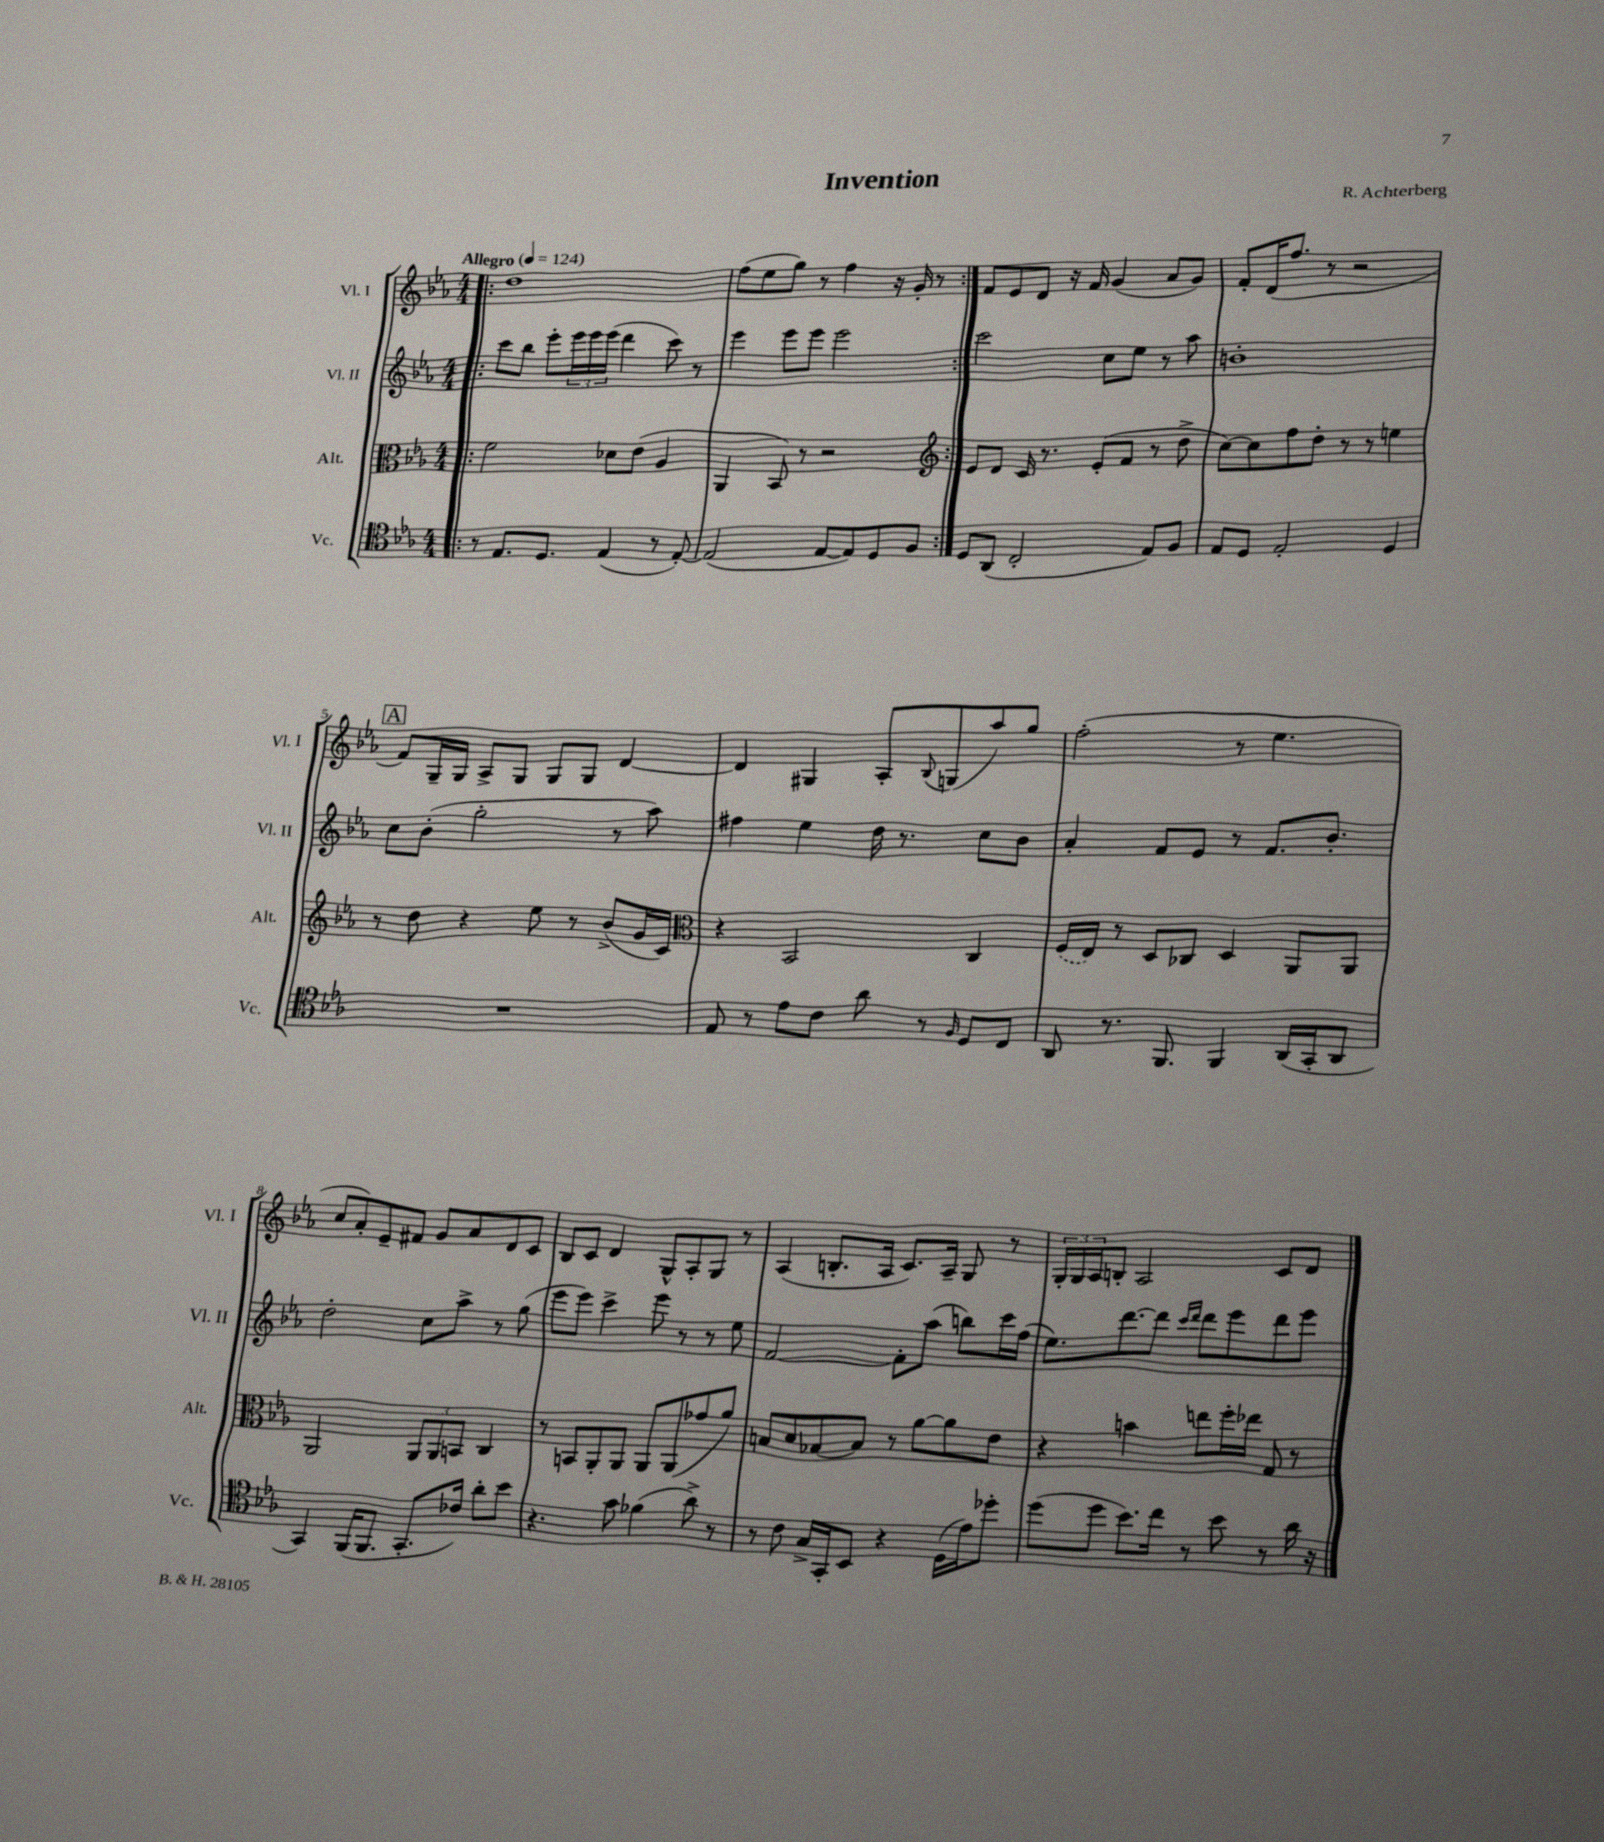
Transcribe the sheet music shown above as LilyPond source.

\header { title = "Invention" composer = "R. Achterberg" }
<<
\new StaffGroup <<
\new Staff = "s0" \with { instrumentName = "Vl. I" shortInstrumentName = "Vl. I" } {
    \clef treble \key ees \major \numericTimeSignature \time 4/4 \tempo "Allegro" 4 = 124
    \repeat volta 2 { \bar ".|:" d''1 |
    f''8( ees''8 g''8) r8 f''4 r16 g'16-. r8 | }
    f'8 ees'8 d'8 r16 f'16 g'4( aes'8 g'8) |
    f'8-. d'16( f''8. r8 r2 |
    \mark \markup { \box "A" } f'8) g16-- g16 aes8-> g8 g8 g8 d'4~ |
    d'4 gis4 aes8-. \appoggiatura { bes8 } g8( aes''8) g''8 |
    f''2-.( r8 ees''4. |
    c''8 aes'8-.) ees'8-- fis'8 g'8 aes'8 d'8 c'8 |
    bes8 c'8 d'4 g8-^ aes8-. g8 r8 |
    aes4( b8.-. aes16 c'8.) aes16-- g8 r8 |
    \tuplet 3/2 { g16-. g16 aes16 } b8-. aes2 c'8 d'8 \bar "|." |
}
\new Staff = "s1" \with { instrumentName = "Vl. II" shortInstrumentName = "Vl. II" } {
    \clef treble \key ees \major \numericTimeSignature \time 4/4
    \repeat volta 2 { \bar ".|:" c'''8 bes''8 ees'''8-. \tuplet 3/2 { ees'''16 ees'''16 ees'''16( } d'''4 c'''8) r8 |
    ees'''4 ees'''8 ees'''8 ees'''2 | }
    c'''2 c''8 ees''8 r8 aes''8 |
    b'1-. |
    \mark \markup { \box "A" } c''8 bes'8-.( g''2-. r8 aes''8) |
    fis''4 ees''4 d''16 r8. c''8 bes'8 |
    aes'4-. f'8 ees'8 r8 f'8. bes'8.-. |
    d''2-. c''8 aes''8-> r8 g''8( |
    ees'''8 ees'''8) c'''4-> ees'''8 r8 r8 ees''8 |
    f'2~ f'8-. aes''8( b''8) c'''16 f''16( |
    ees''8.) d'''8.~ d'''8 \grace { c'''16 d'''16 } d'''8 ees'''8 d'''8 ees'''8 \bar "|." |
}
\new Staff = "s2" \with { instrumentName = "Alt." shortInstrumentName = "Alt." } {
    \clef alto \key ees \major \numericTimeSignature \time 4/4
    \repeat volta 2 { \bar ".|:" f'2 des'8 ees'8( aes4 |
    aes,4 bes,8) r8 r2 | }
    \clef treble ees'8 d'8 c'16 r8. ees'8-.( f'8 r8 d''8-> |
    c''8~) c''8 f''8 d''8-. r8 r8 e''4 |
    \mark \markup { \box "A" } r8 d''8 r4 ees''8 r8 bes'8->( g'16 c'16) |
    \clef alto r4 bes,2 c4 |
    \once \slurDashed f16( ees16) r8 d8 ces8 d4 aes,8 aes,8 |
    aes,2 \tuplet 3/2 { aes,8 aes,8 b,8 } c4 |
    r8 b,8 aes,8-. aes,8 aes,8 aes,8( ges'8 aes'8) |
    b8 d'8 bes8~ bes8 r8 aes'8~ aes'8 ees'8 |
    r4 b'4 e''8 f''16-. ees''16 g8 r8 \bar "|." |
}
\new Staff = "s3" \with { instrumentName = "Vc." shortInstrumentName = "Vc." } {
    \clef tenor \key ees \major \numericTimeSignature \time 4/4
    \repeat volta 2 { \bar ".|:" r8 ees8. d8. ees4( r8 ees8~-.) |
    ees2( ees8~ ees8) d8 f8 | }
    d8 aes,8( c2-. ees8) f8 |
    ees8 d8 ees2-. d4 |
    \mark \markup { \box "A" } R1 |
    ees8 r8 ees'8 c'8 aes'8 r8 \grace { f16 } d8 c8 |
    aes,8 r8. f,8. f,4 aes,16( g,16-. aes,8 |
    g,4) f,16( f,8. g,8.-. ces'16) aes'8-. bes'8 |
    r4. g'8 fes'4( aes'8->) r8 |
    r8 c'8 g16-> g,16-. bes,8 r4 d16( ees'16) des''8-. |
    d''8( d''8 bes'8.) c''16 r8 bes'8 r8 aes'16 r16 \bar "|." |
}
>>
>>
